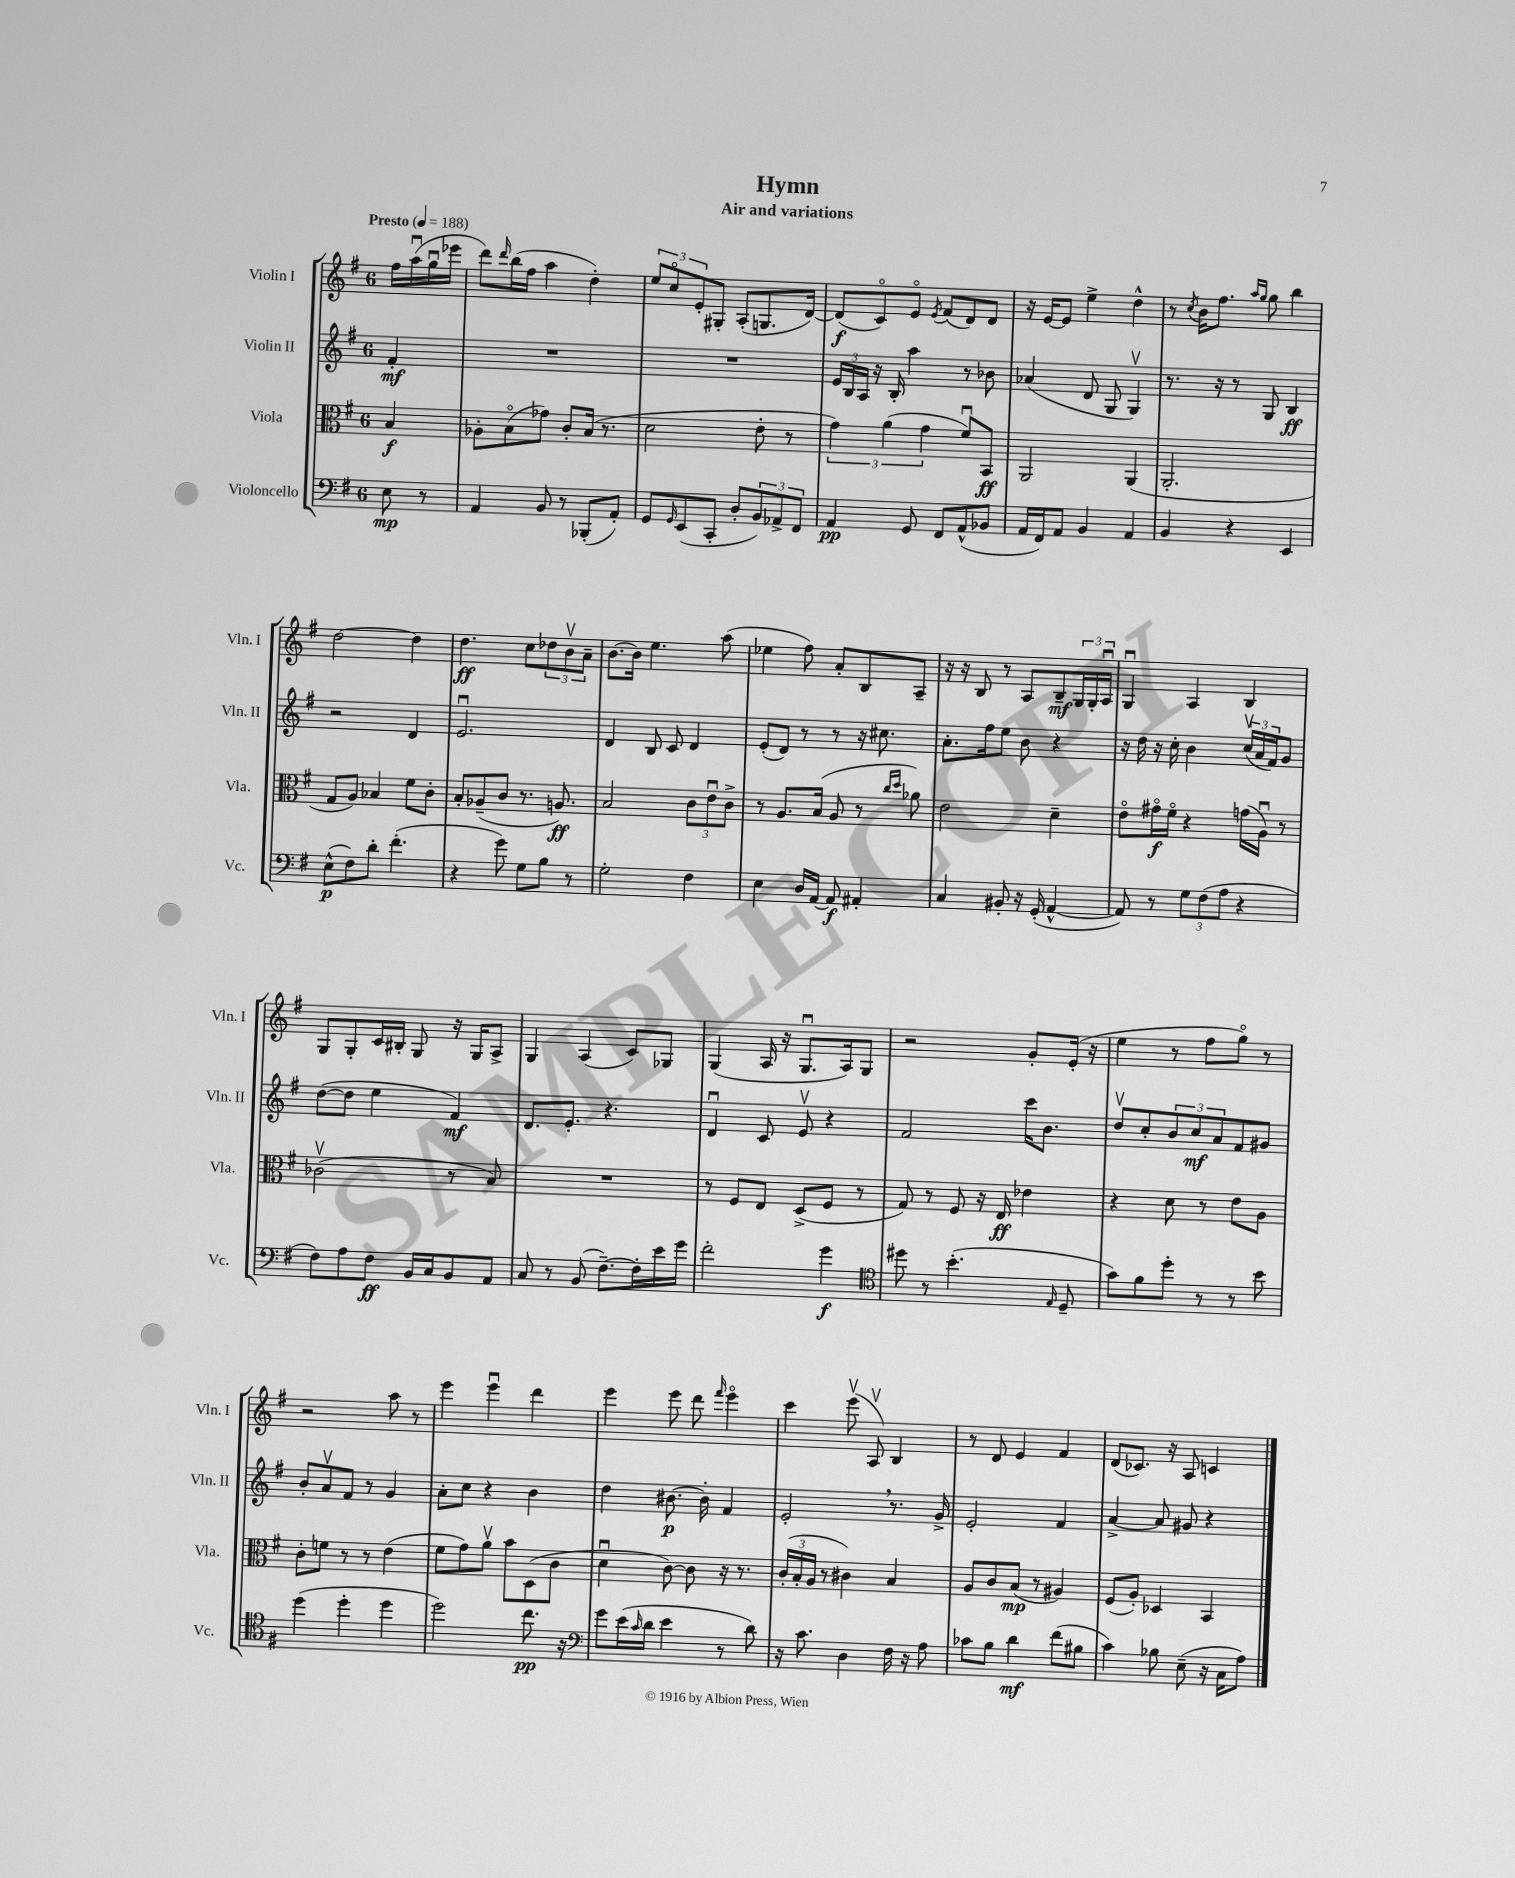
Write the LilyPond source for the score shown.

\header { title = "Hymn" subtitle = "Air and variations" }
<<
\new StaffGroup <<
\new Staff = "s0" \with { instrumentName = "Violin I" shortInstrumentName = "Vln. I" } {
    \clef treble \key g \major \once \override Staff.TimeSignature.style = #'single-digit \time 6/8 \partial 4 \tempo "Presto" 4 = 188
    fis''16 a''16\downbow( g''16\downbow ees'''16 |
    d'''8) \grace { d'''16 } b''16( fis''16 a''4 d''4-.) |
    \tuplet 3/2 { e''8 c''8\flageolet e'8-. } gis8-. a8-.( g8. d'16~) |
    d'8\f( c'8\flageolet) e'8\flageolet \acciaccatura { e'8 } fis'8( d'8) d'8 |
    r16 e'16~ e'8 e''4-> d''4-^ |
    r8 \acciaccatura { c''8 } b'16 fis''8. \grace { a''16 g''16 } g''8 b''4 |
    d''2~ d''4 |
    d''4.\ff c''8 \tuplet 3/2 { des''8 b'8\upbow a'8-- } |
    b'8.~ b'16 e''4. a''8( |
    ees''4 fis''8) a'8-. b8 a8-- |
    r16 r16 b8 r8 a8 b8--\mf \tuplet 3/2 { g16 g16-. a16\downbow } |
    g4\downbow a4 b4 |
    g8 g8-. c'16 bis16-. g8 r16 g16 a8-> |
    g4 a4( c'8) ges8 |
    g4( a16 r16 g8.\downbow a16) g8 |
    r2 g'8-. e'16-.( r16 |
    e''4 r8 fis''8 g''8\flageolet) r8 |
    r2 a''8 r8 |
    e'''4 e'''4\downbow d'''4 |
    e'''4 e'''8 d'''8 \grace { fis'''16 } e'''4\flageolet |
    c'''4 e'''8\upbow( a8\upbow) b4 |
    r8 d'8 e'4 fis'4 |
    d'8( ces'8.) r16 a8 c'4 \bar "|." |
}
\new Staff = "s1" \with { instrumentName = "Violin II" shortInstrumentName = "Vln. II" } {
    \clef treble \key g \major \once \override Staff.TimeSignature.style = #'single-digit \time 6/8 \partial 4
    fis'4-.\mf |
    R2. |
    R2. |
    \tuplet 3/2 { e'16 b16 a16 } r16 b16-. a''4 r8 bes'8 |
    aes'4( d'8 g8 g4\upbow) |
    r8. r16 r8 g8 b4\ff |
    r2 d'4 |
    e'2.\downbow |
    d'4 b8 c'8 d'4 |
    e'8-.( d'8) r8 r8 r16 cis''8. |
    a'8.-. fis''16 e''8 b'8 r4 |
    r16 d''16 r16 c''16-. b'4 \tuplet 3/2 { c''16\upbow( a'16 fis'16) } g'8 |
    d''8~( d''8 e''4 fis'4\mf) |
    d'8. e'8.-. r4. |
    d'4\downbow c'8 e'8\upbow r4 |
    fis'2 c'''16 b'8. |
    d''8\upbow c''8-. \tuplet 3/2 { b'8 c''8\mf a'8 } fis'8 gis'8 |
    b'8-. a'8\upbow fis'8 r8 g'4 |
    a'8-. c''8 r4 b'4 |
    d''4 bis'8.~\p bis'16-. fis'4 |
    e'2-. \breathe r8. g'16-> |
    e'2-. fis'4 |
    a'4~-> a'8 gis'8 r4 \bar "|." |
}
\new Staff = "s2" \with { instrumentName = "Viola" shortInstrumentName = "Vla." } {
    \clef alto \key g \major \once \override Staff.TimeSignature.style = #'single-digit \time 6/8 \partial 4
    b4\f |
    aes8-. b8\flageolet( ges'8) c'8-. b16( r8. |
    d'2 e'8-. r8 |
    \tuplet 3/2 { g'4) a'4( g'4 } fis'8\downbow) b,8\ff |
    a,2 a,4( |
    a,2.-. |
    g8 a8) bes4 fis'8 c'8-. |
    b8-. aes8--( c'8 r8. a8.\ff) |
    b2 \tuplet 3/2 { c'8 e'8\downbow c'8-> } |
    r8 a8. b16( a8 r8 \grace { c''16 d''16 } aes'8) |
    e'2 d'4-- |
    e'8\flageolet gis'16\flageolet\f fis'16\flageolet r4 g'16( a16\downbow) r8 |
    ces'2\upbow( r8 b8) |
    R2. |
    r8 fis8 e8 d8->( fis8 r8 |
    g8) r8 fis8 r16 e16\ff ees'4 |
    r4 d'8 r8 e'8 a8 |
    c'8-. f'8 r8 r8 e'4( |
    fis'8 g'8) a'8\upbow b'8 d8( c'8 |
    d'4\downbow c'8~) c'8 r16 r8. |
    \tuplet 3/2 { c'16-.( b16-. a16 } r8 cis'4) b4 |
    a8 c'8 b8\mp( r8 ais4) |
    fis8( a8-.) des4 b,4 \bar "|." |
}
\new Staff = "s3" \with { instrumentName = "Violoncello" shortInstrumentName = "Vc." } {
    \clef bass \key g \major \once \override Staff.TimeSignature.style = #'single-digit \time 6/8 \partial 4
    e8\mp r8 |
    a,4 b,8 r8 bes,,8-.( a,8-.) |
    g,8 \grace { g,16 } e,8( c,8-. d8-. \tuplet 3/2 { b,8) aes,8-> fis,8 } |
    a,4\pp g,8 fis,8 a,8-^( bes,8 |
    a,16 fis,16) a,8 b,4 a,4 |
    b,4 r4 e,4 |
    e8-^\p( fis8) d'8-. fis'4.-.( |
    r4 g'8) g8 b8 r8 |
    g2-. fis4 |
    e4 d16 a,16~ a,8\f ais,4-. |
    c4 bis,8-. r16 g,16-.( a,4~-^ |
    a,8) r8 \tuplet 3/2 { g8 fis8( a8 } r4 |
    fis8) a8 fis8\ff b,16 c16 b,8 a,8 |
    c8 r8 b,8( fis8.~--) fis16-. e'16 g'16 |
    fis'2-. g'4\f |
    \clef tenor dis''8 r8 b'4.-.( \grace { e16 } d8-- |
    g'8) fis'8 d''8-. r8 r8 b'8 |
    d''4( d''4-. d''4 |
    d''2) c''8.\pp r16 |
    \clef bass g'8 e'16( \grace { c'16 } d'16 e'4 r8 d'8) |
    r16 c'8. d4 fis16 r16 a8 |
    ces'8 b8 d'4\mf fis'8( bis8 |
    c'4) bes8 e8--( r16 c16 a8) \bar "|." |
}
>>
>>
\layout { \context { \Score \remove "Bar_number_engraver" } }
